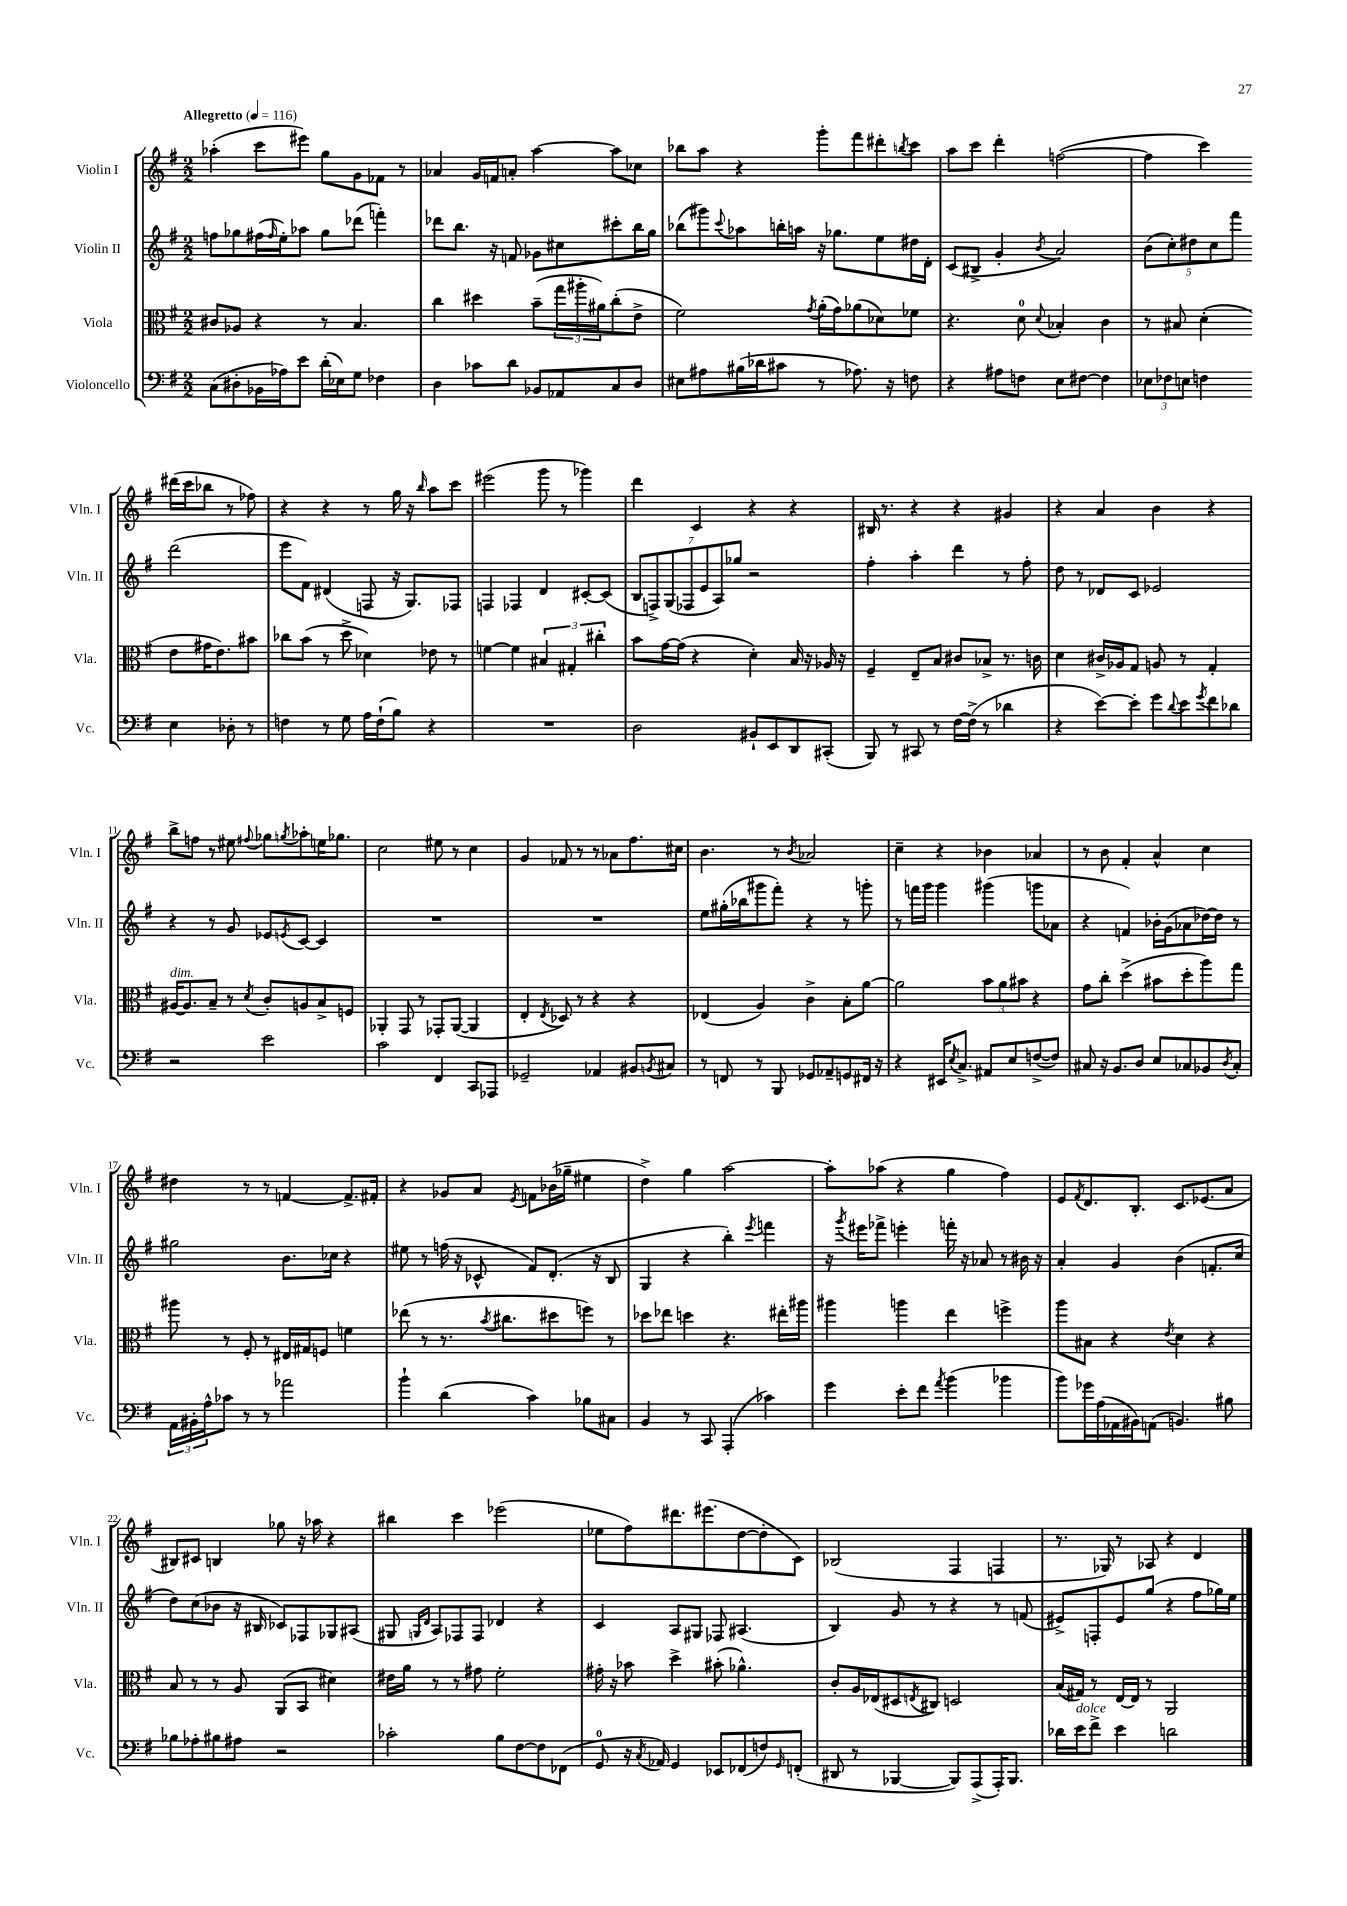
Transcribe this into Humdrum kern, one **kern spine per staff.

**kern	**kern	**kern	**kern
*part4	*part3	*part2	*part1
*staff4	*staff3	*staff2	*staff1
*I"Violoncello	*I"Viola	*I"Violin II	*I"Violin I
*I'Vc.	*I'Vla.	*I'Vln. II	*I'Vln. I
*clefF4	*clefC3	*clefG2	*clefG2
*k[f#]	*k[f#]	*k[f#]	*k[f#]
*M2/2	*M2/2	*M2/2	*M2/2
*MM116	*MM116	*MM116	*MM116
=1	=1	=1	=1
!	!	!	!LO:TX:a:B:t=Allegretto
(8C\L	8c#X/L	8ffn\L	(4aa-X'\
8D#X'\	8A-X/J	8gg-X\	.
16BB-X\L	4r	(16ff#X\L	8ccc\L
.	.	16qqff#/	.
16A-X\J)	.	16ee'\J)	.
8e\J	.	8aa-X\J	8eee#X\J)
(16d'\LL	8r	8gg-\L	8gg\L
16E-X\J)	.	.	.
8G\J	4.B/	(8ddd-X\J	8g\
4F-X\	.	4fffn'\)	8f-X\J
.	.	.	8r
=2	=2	=2	=2
4D\	4cc\	8ddd-X\L	4a-X/
.	.	8.bb\J	.
8c-X\L	4dd#X\	.	16g/LL
.	.	16r	16fn/J
8d\J	.	8fn/	8an'/J
8BB-X/L	(8b~\L	8g-X\L	[4aa\
8AA-X/	24gg\L	8cc#X\	.
.	24aa#X'\	.	.
.	24a#X\J)	.	.
8C/	(8cc'\	8ccc#X'\	8aa\L]
8D/J	8e^\J	16bb\L	8cc-X\J
.	.	16gg\JJ	.
=3	=3	=3	=3
8E#X\L	2f#\)	(8bb-X\L	8bb-X\L
8A#X\	.	8ggg#X\)	8aa\J
.	.	8qqccc/	.
(16B#X\L	.	8aa-X\	4r
16d-X\J	.	.	.
8c#X\J	.	16bbn'\L	.
.	.	16aan\JJ	.
.	8qg/	.	.
8r	(16a'\LL	16r	8ggg'\L
.	16g\J)	8.gg-X\L	.
8.A-X\)	(8a-X\	.	8fff#\
.	8d-X\)	8ee\	8ddd#X'\
16r	.	.	.
.	.	.	8qbbn/
8Fn\	8f-X\J	16dd#X\L	8ccc\J
.	.	16d'\JJ	.
=4	=4	=4	=4
4r	4.r	(8c/L	8aa\L
.	.	8B#X^/J	8ccc\J
8A#X\L	.	4g'/	4ddd'\
8Fn\J	8d\	.	.
.	8qqd/	8qb/	.
8E\L	4B-X'/	2a/)	([2ffn\
[8F#X\J	.	.	.
4F#\]	4c\	.	.
=5	=5	=5	=5
12E-X\L	8r	(10b\L	4ff\]
12F-X\	.	.	.
.	.	10cc'\)	.
.	8B#X/	.	.
12En\J	.	.	.
.	.	10dd#X\	.
4Fn\	(4d'\	.	4ccc\)
.	.	10cc\	.
.	.	10fff#\J	.
4E\	8e\L	(2ddd\	(16ddd#X\LL
.	.	.	16ccc\J
.	16g#X\K	.	8bb-X\J
.	8.e\)	.	.
8D-X'\	.	.	8r
8r	8b#X\J	.	8ff-X\)
!!LO:LB:g=z
=6	=6	=6	=6
4Fn\	8cc-X\L	8eee\L	4r
.	(8b\J	8f#\J)	.
8r	8r	(4d#X/	4r
8G\	8dd^\	.	.
16A\LL	4d-X\)	8Fn/	8r
(16F`\J	.	.	.
8B\J)	.	16r	16gg\
.	.	8.G/L)	16r
.	.	.	16qqbb/
4r	8e-X\	.	8aa\L
.	8r	8F-X/J	8ccc\J
=7	=7	=7	=7
1r	[4fn\	4Fn/	(2eee#X\
.	4f\]	4F-X/	.
.	6B#X/	4d/	8ggg\
.	.	.	8r
.	6G#X'/	.	.
.	.	[8c#X'/L	4ggg-X\)
.	6cc#X'\	.	.
.	.	(8c#/J]	.
=8	=8	=8	=8
2D\	8b\L	14B/L	4ddd\
.	.	14Fn^/)	.
.	[16g\L	.	.
.	.	(14G/	.
.	(16g\JJ]	.	.
.	.	14F-X/	.
.	4r	.	4c/
.	.	14e/	.
.	.	14A/)	.
.	.	14gg-X/J	.
8BB#X`/L	4d'\)	2r	4r
8EE/	.	.	.
8DD/	16B/	.	4r
.	16r	.	.
(8CC#X'/J	16A-X/	.	.
.	16r	.	.
=9	=9	=9	=9
8BBB/)	4F#~/	4ff#'\	16B#X/
.	.	.	8.r
8r	.	.	.
8CC#X/	8E~/L	4aa'\	4r
8r	8B/J	.	.
[16F#\LL	8c#X/L	4ddd\	4r
(16F#^\JJ]	.	.	.
8r	8B-X^/J	.	.
4d-X\	8.r	8r	4g#X/
.	.	8ff#'\	.
.	16cn\	.	.
=10	=10	=10	=10
4r	4d\	8dd\	4r
.	.	8r	.
[8e\L)	16c#X^/LL	8d-X/L	4a/
.	16A-X/J	.	.
8e'\J]	8G/J	8c/J	.
8g\L	8An/	2e-X/	4b\
8qqd/	.	.	.
8e\	8r	.	.
8qg/	.	.	.
8f#\	4G'/	.	4r
8d-X\J	.	.	.
!!LO:LB:g=z
=11	=11	=11	=11
!	!LO:TX:a:i:t=dim.	!	!
2r	[16A#X/KL	4r	8bb^\L
.	8.A#/]	.	.
.	.	.	8ffn\J
.	8B~/J	8r	8r
.	8r	8g/	8ee#X\
.	8qd/	.	8qqff#X/
2e\	8c'/L	8e-X/L	8gg-X\L
.	.	8qen/	8qggn/
.	8An/	[8c/J	8aa-X'\
.	8B^/	4c/]	16een\K
.	.	.	8.gg-X\J
.	8Fn/J	.	.
=12	=12	=12	=12
2c\	4AA-X'/	1r	2cc\
.	8GG/	.	.
.	8r	.	.
4FF#/	8GG-X'/L	.	8ee#X\
.	([8AA-/J	.	8r
8CC/L	4AA-/]	.	4cc\
8AAA-X/J	.	.	.
=13	=13	=13	=13
2GG-X~/	4E'/	1r	4g/
.	8qE/	.	.
.	8D-X/)	.	8f-X/
.	8r	.	8r
4AA-X/	4r	.	8r
.	.	.	8a-X\L
8BB#X/L	4r	.	8.ff#\
8qBBn/	.	.	.
8C#X/J	.	.	.
.	.	.	16cc#X\Jk
=14	=14	=14	=14
8r	(4E-X/	8ee\L	4.b\
8FFn/	.	(16gg#X'\L	.
.	.	16bb-X\J	.
8r	4A/)	8ggg#X\	.
8BBB/	.	8fff#'\J)	8r
.	.	.	8qb/
8GG-X/L	4c^\	4r	2a-X/
8AA-X~/	.	.	.
8GGn/	8B'\L	8r	.
16FF#X/Jk	[8a\J	8gggn'\	.
16r	.	.	.
=15	=15	=15	=15
4r	2a\]	8r	4cc~\
.	.	16fffn\LL	.
.	.	16ggg\JJ	.
16EE#X/KL	.	4ggg\	4r
8qE/	.	.	.
8.C^/J	.	.	.
8AA#X/L	12b\L	(4ggg#X\	4b-X\
.	12a\	.	.
8E/	.	.	.
.	12b#X\J	.	.
([8Fn^/	4r	8gggn\L	4a-X/
8F/J])	.	8a-X\J	.
=16	=16	=16	=16
8C#X/	8g\L	4r	8r
16r	8cc'\J	.	8b\
8.BB/L	.	.	.
.	(4dd^\	4fn/)	4f#'/
8D/J	.	.	.
8E/L	8b#X\L	16b-X'\LL	4a^^/
.	.	(16g\J	.
8C-X/	8dd'\	8a-X\	.
8BB-X/	8aa\)	[16dd-X\L)	4cc\
.	.	16dd-\JJ]	.
8qD/	.	.	.
8C-'/J	8gg\J	8r	.
!!LO:LB:g=z
=17	=17	=17	=17
24AA\LL	8aa#X\	2gg#X\	4dd#X\
24BB#X'\	.	.	.
24A^^\J	.	.	.
8c-X\J	8r	.	.
8r	8F#'/	.	8r
8r	8r	.	8r
2a-X\	16E#X/LL	8.b\L	[4fn/
.	16G#X/J	.	.
.	8Fn/J	.	.
.	.	16cc-X\Jk	.
.	4fn\	4r	8.f^/L]
.	.	.	16f#X'/Jk
=18	=18	=18	=18
4b`\	(8ee-X\	8ee#X\	4r
.	8r	8r	.
(4d\	8.r	(16ffn\	8g-X/L
.	.	16r	.
.	.	8c-X^^/	8a/J
.	8qb/	.	.
.	8.cc#X\L	.	.
.	.	.	8qe/
4c\)	.	8f#/L)	8fn\L
.	8dd#X\	(8.d'/J	(16b-X\L
.	.	.	16gg-X~\JJ
8B-X\L	8ffn\J)	.	4ee#X\
.	.	16r	.
8C#X\J	8r	8B/	.
=19	=19	=19	=19
4BB/	8dd-X\L	4G/	4dd^\)
.	8ee-X\J	.	.
8r	4ddn\	4r	4gg\
8CC/	.	.	.
(4AAA'/	4.r	4bb'\)	[2aa\
.	.	8qeee/	.
4c-X\)	.	4fffn\	.
.	16ee#X'\LL	.	.
.	16aa#X\JJ	.	.
=20	=20	=20	=20
4g\	4aa#X\	16r	8aa'\L]
.	.	8qggg/	.
.	.	16eee#X\KL	.
.	.	8fff-X^\J	(8aa-X\J
8e'\L	4aan\	4eeen'\	4r
8f#\J	.	.	.
8qa/	.	.	.
(4b\	4ee\	16fffn'\	4gg\
.	.	16r	.
.	.	8a-X/	.
4b-X\	4ffn^\	8r	4ff#\)
.	.	16b#X\	.
.	.	16r	.
=21	=21	=21	=21
8b\L)	8aa\L	4a'/	8e/L
.	.	.	8qf#/
16g-X\L	8B#X\J	.	8.d/
(16A\	.	.	.
16AA-X\	4r	4g/	.
16BB#X\J)	.	.	8.B'/J
(8AAn\J	.	.	.
.	8qe/	.	.
4.BBn/)	4d\	(4b\	8.c/L
.	.	.	(8.e-X/
.	4r	8.fn'/L	.
8B#X\	.	.	8a/J
.	.	16cc/Jk	.
!!LO:LB:g=z
=22	=22	=22	=22
8B-X\L	8B/	8dd\L)	8B#X/L)
8A-X'\	8r	(8cc\	8c#X/J
8B#X\	8r	8b-X\J	4Bn/
8A#X\J	8A/	16r	.
.	.	16B#X/	.
2r	(8AA/L	8c-X/L)	8gg-X\
.	8BB/J	8F-X/	16r
.	.	.	16aa-X\
.	4d#X\)	8G-X/	4r
.	.	(8A#X/J	.
=23	=23	=23	=23
2c-X'\	16e#X\LL	8G#X/	4bb#X\
.	16a\JJ	.	.
.	.	16qqGn/LL	.
.	.	16qqd/JJ	.
.	8r	8A/L)	.
.	8r	8F-X/	4ccc\
.	8g#X\	8F-/J	.
8B\L	2f#'\	4d-X/	(2eee-X\
[8F#\	.	.	.
8F#\]	.	4r	.
(8FF-X\J	.	.	.
=24	=24	=24	=24
8GG/	16g#X'\	4c/	8ee-X\L
.	16r	.	.
16r	8b-X\	.	8ff#\)
8qC/	.	.	.
16AA-X/)	.	.	.
4GG/	4dd^\	8A/L	8.ddd#X\
.	.	8G#X/J	.
.	.	.	(8.eee#X\
8EE-X/L	(8b#X'\	8F-X/	.
(8FF-X/	4.a-X^^\)	(4.A#X/	[8dd\
8Fn/)	.	.	8dd'\]
16qqGG/	.	.	.
(8FFn'/J	.	.	8c\J)
=25	=25	=25	=25
8DD#X/	8c'/L	4B/)	(2B-X/
8r	16A/L	.	.
.	(16E-X/J	.	.
[4BBB-X/	8D#X/	8g/	.
.	8qEn/	.	.
.	8C#X/J)	8r	.
8BBB-/L])	2Dn/	4r	4F#/
(8AAA^/	.	.	.
16AAA'/K)	.	8r	4Fn/
8.BBB-/J	.	.	.
.	.	(8fn/	.
=26	=26	=26	=26
16d-X\LL	(16B/LL	8e#X^/L)	8.r
!LO:TX:a:i:t=dolce	!	!	!
16e\J	16G#X/JJ)	.	.
8f#^\J	8r	8Fn'/	.
.	.	.	16G-X/)
4e\	[16E/LL	8e#/	8r
.	16E/JJ]	.	.
.	8r	(8gg/J	8A-X/
2dn\	2AA/	4r	4r
.	.	8ff#\L	4d/
.	.	16gg-X\L)	.
.	.	16ee\JJ	.
==	==	==	==
*-	*-	*-	*-
